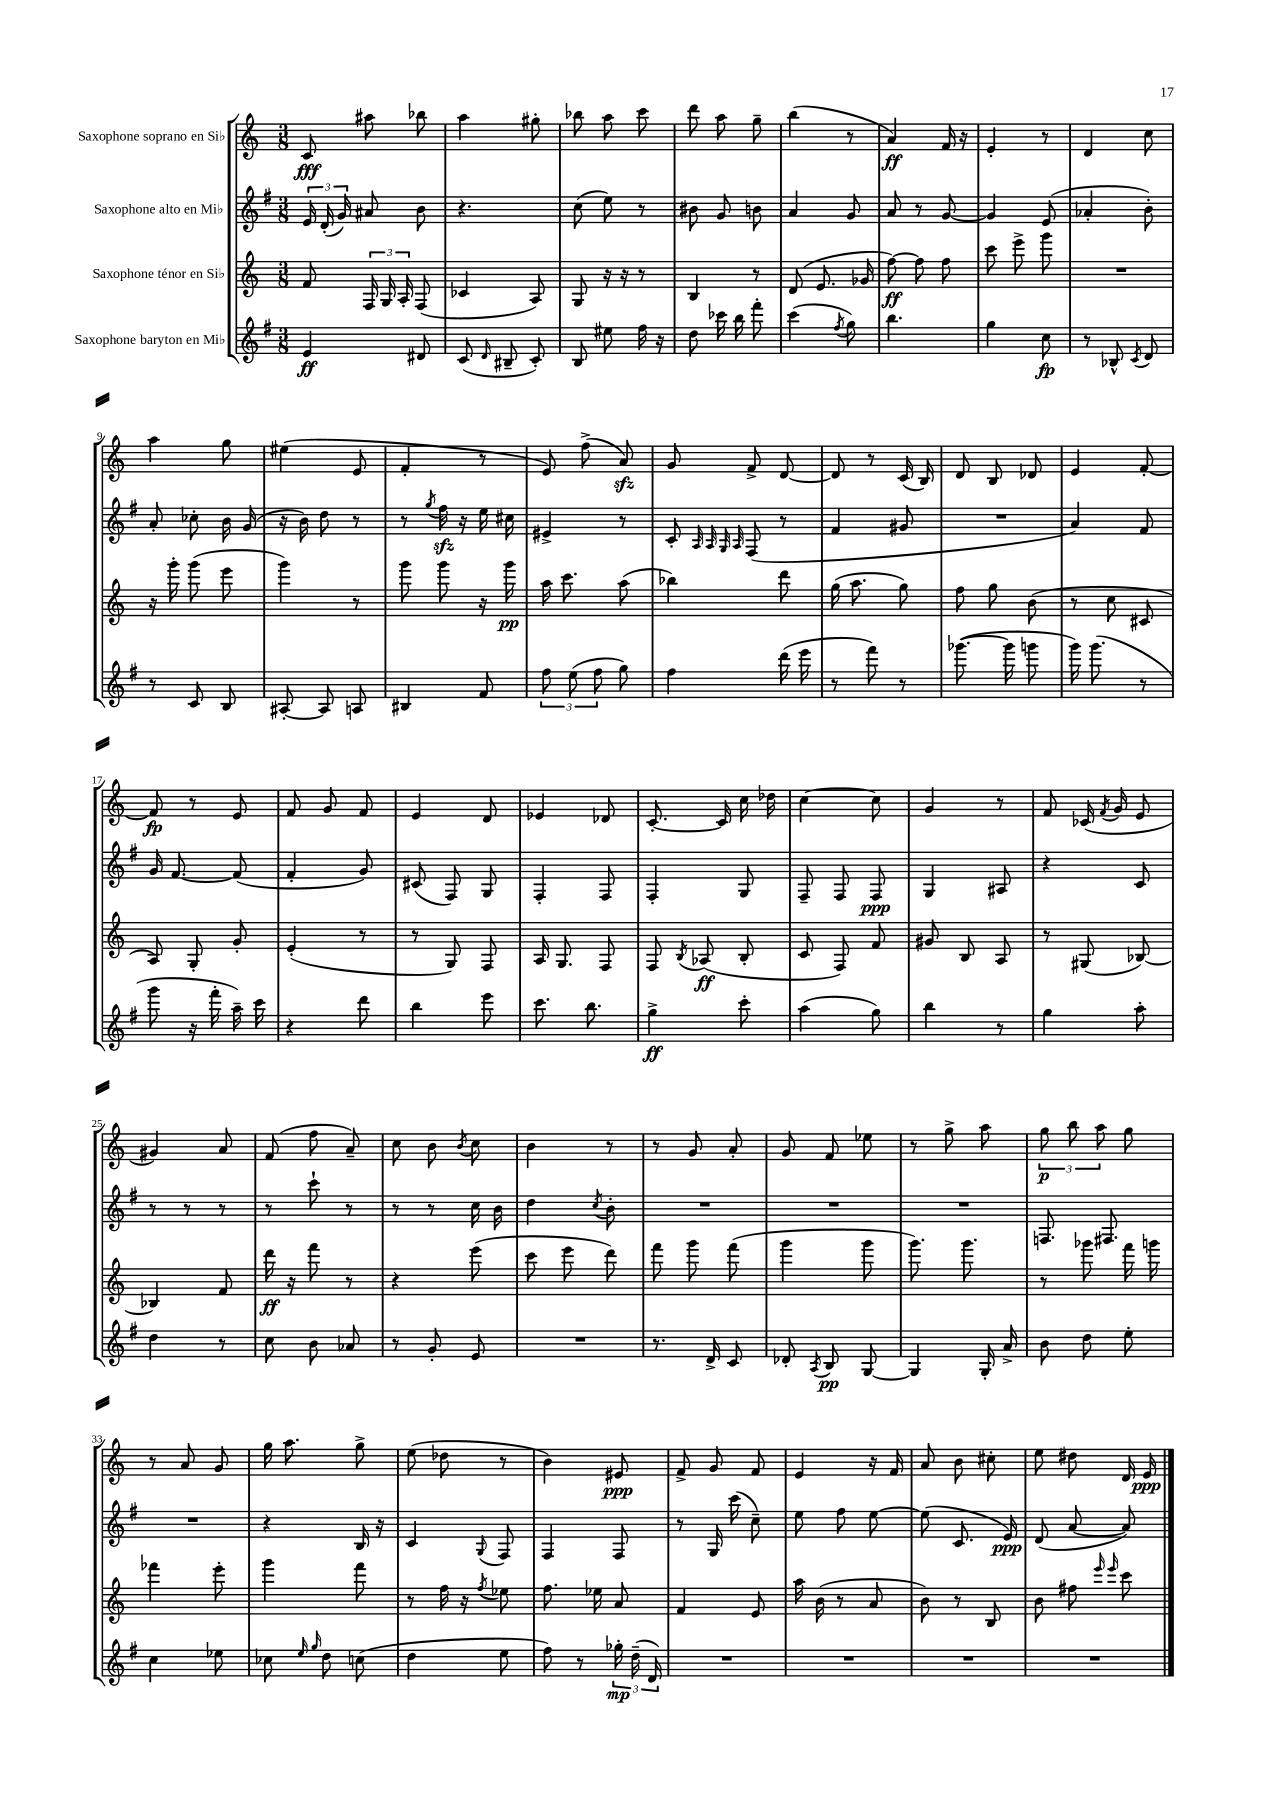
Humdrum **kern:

**kern	**dynam	**kern	**dynam	**kern	**dynam	**kern	**dynam
*part4	*part4	*part3	*part3	*part2	*part2	*part1	*part1
*staff4	*staff4	*staff3	*staff3	*staff2	*staff2	*staff1	*staff1
*I"Saxophone baryton en Mi♭	*	*I"Saxophone ténor en Si♭	*	*I"Saxophone alto en Mi♭	*	*I"Saxophone soprano en Si♭	*
*clefG2	*	*clefG2	*	*clefG2	*	*clefG2	*
*k[f#]	*	*k[]	*	*k[f#]	*	*k[]	*
*M3/8	*	*M3/8	*	*M3/8	*	*M3/8	*
=1	=1	=1	=1	=1	=1	=1	=1
4e/	ff	8f/	.	24e/	.	8c/	fff
.	.	.	.	(24d'/	.	.	.
.	.	.	.	24g/)	.	.	.
.	.	24F/	.	8a#X/	.	8aa#X\	.
.	.	24G/	.	.	.	.	.
.	.	24A'/	.	.	.	.	.
8d#X/	.	(8F/	.	8b\	.	8bb-X\	.
=2	=2	=2	=2	=2	=2	=2	=2
(8c/	.	4c-X/	.	4.r	.	4aa\	.
16qqd/	.	.	.	.	.	.	.
8B#X~/	.	.	.	.	.	.	.
8c'/)	.	8A/)	.	.	.	8gg#X'\	.
=3	=3	=3	=3	=3	=3	=3	=3
8B/	.	8G/	.	(8cc\	.	8bb-X\	.
8ee#X\	.	16r	.	8ee\)	.	8aa\	.
.	.	16r	.	.	.	.	.
16ff#\	.	8r	.	8r	.	8ccc\	.
16r	.	.	.	.	.	.	.
=4	=4	=4	=4	=4	=4	=4	=4
8dd\	.	4B/	.	8b#X\	.	8ddd\	.
16ccc-X\	.	.	.	8g/	.	8aa\	.
16bb\	.	.	.	.	.	.	.
8fff#'\	.	8r	.	8bn\	.	8gg~\	.
=5	=5	=5	=5	=5	=5	=5	=5
(4ccc\	.	(8d/	.	4a/	.	(4bb\	.
.	.	8.e/	.	.	.	.	.
8qff#/	.	.	.	.	.	.	.
8gg\)	.	.	.	8g/	.	8r	.
.	.	16g-X/	.	.	.	.	.
=6	=6	=6	=6	=6	=6	=6	=6
4.bb\	.	[8ff\)	ff	8a/	.	4a/)	ff
.	.	8ff\]	.	8r	.	.	.
.	.	8ff\	.	[8g/	.	16f/	.
.	.	.	.	.	.	16r	.
=7	=7	=7	=7	=7	=7	=7	=7
4gg\	.	8ccc\	.	4g/]	.	4e'/	.
.	.	8eee^\	.	.	.	.	.
8cc\	fp	8ggg\	.	(8e/	.	8r	.
=8	=8	=8	=8	=8	=8	=8	=8
8r	.	4.r	.	4a-X'/	.	4d/	.
8B-X^^/	.	.	.	.	.	.	.
8qc/	.	.	.	.	.	.	.
8d/	.	.	.	8b'\)	.	8cc\	.
!!LO:LB:g=z
=9	=9	=9	=9	=9	=9	=9	=9
8r	.	16r	.	8a'/	.	4aa\	.
.	.	16ggg'\	.	.	.	.	.
8c/	.	(8ggg\	.	8cc-X'\	.	.	.
8B/	.	8eee\	.	16b\	.	8gg\	.
.	.	.	.	(16g/	.	.	.
=10	=10	=10	=10	=10	=10	=10	=10
[8A#X'/	.	4ggg\)	.	16r	.	(4ee#X\	.
.	.	.	.	16b\)	.	.	.
8A#/]	.	.	.	8dd\	.	.	.
8An/	.	8r	.	8r	.	8e/	.
=11	=11	=11	=11	=11	=11	=11	=11
4B#X/	.	8ggg\	.	8r	.	4f'/	.
.	.	.	.	8qgg/	.	.	.
.	.	8ggg\	.	16ff#zz\	.	.	.
.	.	.	.	16r	.	.	.
8f#/	.	16r	.	16ee\	.	8r	.
.	.	16ggg\	pp	16cc#X\	.	.	.
=12	=12	=12	=12	=12	=12	=12	=12
12ff#\	.	16aa\	.	4e#X^/	.	8e/)	.
.	.	8.ccc\	.	.	.	.	.
(12ee\	.	.	.	.	.	.	.
.	.	.	.	.	.	(8ff^\	.
12ff#\	.	.	.	.	.	.	.
8gg\)	.	(8aa\	.	8r	.	8azz/)	.
=13	=13	=13	=13	=13	=13	=13	=13
4ff#\	.	4bb-X\)	.	8c'/	.	8g/	.
.	.	.	.	32qqA/	.	.	.
.	.	.	.	32qqA/	.	.	.
.	.	.	.	32qqG/	.	.	.
.	.	.	.	32qqA/	.	.	.
.	.	.	.	(8F#/	.	8f^/	.
(16ddd\	.	8ddd\	.	8r	.	[8d/	.
16eee\	.	.	.	.	.	.	.
=14	=14	=14	=14	=14	=14	=14	=14
8r	.	(16gg\	.	4f#/	.	8d/]	.
.	.	8.aa\	.	.	.	.	.
8fff#\)	.	.	.	.	.	8r	.
8r	.	8gg\)	.	8g#X/	.	(16c/	.
.	.	.	.	.	.	16B/)	.
=15	=15	=15	=15	=15	=15	=15	=15
([8.ggg-X\	.	8ff\	.	4.r	.	8d/	.
.	.	8gg\	.	.	.	8B/	.
16ggg-\]	.	.	.	.	.	.	.
8gggn\	.	(8b\	.	.	.	8d-X/	.
=16	=16	=16	=16	=16	=16	=16	=16
16ggg\)	.	8r	.	4a/)	.	4e/	.
(8.ggg\	.	.	.	.	.	.	.
.	.	8cc\	.	.	.	.	.
8r	.	8c#X/	.	8f#/	.	[8f'/	.
!!LO:LB:g=z
=17	=17	=17	=17	=17	=17	=17	=17
8ggg\	.	8A/)	.	16g/	.	8f/]	fp
.	.	.	.	[8.f#/	.	.	.
16r	.	8G'/	.	.	.	8r	.
16fff#'\	.	.	.	.	.	.	.
16aa~\)	.	8g'/	.	(8f#/]	.	8e/	.
16ccc\	.	.	.	.	.	.	.
=18	=18	=18	=18	=18	=18	=18	=18
4r	.	(4e'/	.	4f#'/	.	8f/	.
.	.	.	.	.	.	8g/	.
8ddd\	.	8r	.	8g/)	.	8f/	.
=19	=19	=19	=19	=19	=19	=19	=19
4bb\	.	8r	.	(8c#X/	.	4e/	.
.	.	8G/)	.	8F#/)	.	.	.
8eee\	.	8F/	.	8G/	.	8d/	.
=20	=20	=20	=20	=20	=20	=20	=20
8.ccc\	.	16A/	.	4F#'/	.	4e-X/	.
.	.	8.G/	.	.	.	.	.
8.bb\	.	.	.	.	.	.	.
.	.	8F/	.	8F#/	.	8d-X/	.
=21	=21	=21	=21	=21	=21	=21	=21
4gg^\	ff	8F/	.	4F#'/	.	[8.c'/	.
.	.	8qB/	.	.	.	.	.
.	.	(8A-X/	ff	.	.	.	.
.	.	.	.	.	.	16c/]	.
8ccc'\	.	8B'/	.	8G/	.	16cc\	.
.	.	.	.	.	.	16dd-X\	.
=22	=22	=22	=22	=22	=22	=22	=22
(4aa\	.	8c/	.	8F#~/	.	[4cc\	.
.	.	8F/)	.	8F#/	.	.	.
8gg\)	.	8f/	.	8F#/	ppp	8cc\]	.
=23	=23	=23	=23	=23	=23	=23	=23
4bb\	.	8g#X/	.	4G/	.	4g/	.
.	.	8B/	.	.	.	.	.
8r	.	8A/	.	8A#X/	.	8r	.
=24	=24	=24	=24	=24	=24	=24	=24
4gg\	.	8r	.	4r	.	8f/	.
.	.	(8G#X/	.	.	.	(16c-X/	.
.	.	.	.	.	.	8qf/	.
.	.	.	.	.	.	16g/	.
8aa'\	.	[8B-X/)	.	8c/	.	8e/	.
!!LO:LB:g=z
=25	=25	=25	=25	=25	=25	=25	=25
4dd\	.	4B-X/]	.	8r	.	4g#X/)	.
.	.	.	.	8r	.	.	.
8r	.	8f/	.	8r	.	8a/	.
=26	=26	=26	=26	=26	=26	=26	=26
8cc\	.	16ddd\	ff	8r	.	(8f/	.
.	.	16r	.	.	.	.	.
8b\	.	8fff\	.	8ccc`\	.	8ff\	.
8a-X/	.	8r	.	8r	.	8a~/)	.
=27	=27	=27	=27	=27	=27	=27	=27
8r	.	4r	.	8r	.	8cc\	.
8g'/	.	.	.	8r	.	8b\	.
.	.	.	.	.	.	8qb/	.
8e/	.	(8eee\	.	16cc\	.	8cc\	.
.	.	.	.	16b\	.	.	.
=28	=28	=28	=28	=28	=28	=28	=28
4.r	.	8ccc\	.	4dd\	.	4b\	.
.	.	8eee\	.	.	.	.	.
.	.	.	.	8qcc/	.	.	.
.	.	8ddd\)	.	8b'\	.	8r	.
=29	=29	=29	=29	=29	=29	=29	=29
8.r	.	8fff\	.	4.r	.	8r	.
.	.	8ggg\	.	.	.	8g/	.
16d^/	.	.	.	.	.	.	.
8c/	.	(8fff\	.	.	.	8a'/	.
=30	=30	=30	=30	=30	=30	=30	=30
8d-X'/	.	4ggg\	.	4.r	.	8g/	.
8qA/	.	.	.	.	.	.	.
8B/	pp	.	.	.	.	8f/	.
[8G/	.	8ggg\	.	.	.	8ee-X\	.
=31	=31	=31	=31	=31	=31	=31	=31
4G/]	.	8.ggg\)	.	4.r	.	8r	.
.	.	.	.	.	.	8gg^\	.
.	.	8.ggg\	.	.	.	.	.
16G'/	.	.	.	.	.	8aa\	.
16a^/	.	.	.	.	.	.	.
=32	=32	=32	=32	=32	=32	=32	=32
8b\	.	8r	.	8.Fn/	.	12gg\	p
.	.	.	.	.	.	12bb\	.
8dd\	.	8ggg-X\	.	.	.	.	.
.	.	.	.	.	.	12aa\	.
.	.	.	.	8.F#X/	.	.	.
8ee'\	.	16fff\	.	.	.	8gg\	.
.	.	16gggn\	.	.	.	.	.
!!LO:LB:g=z
=33	=33	=33	=33	=33	=33	=33	=33
4cc\	.	4fff-X\	.	4.r	.	8r	.
.	.	.	.	.	.	8a/	.
8ee-X\	.	8eee'\	.	.	.	8g/	.
=34	=34	=34	=34	=34	=34	=34	=34
8cc-X\	.	4ggg\	.	4r	.	16gg\	.
.	.	.	.	.	.	8.aa\	.
16qqee/	.	.	.	.	.	.	.
16qqgg/	.	.	.	.	.	.	.
8dd\	.	.	.	.	.	.	.
(8ccn\	.	8fff\	.	16B/	.	8gg^\	.
.	.	.	.	16r	.	.	.
=35	=35	=35	=35	=35	=35	=35	=35
4dd\	.	8r	.	4c/	.	(8ee\	.
.	.	16ff\	.	.	.	8dd-X\	.
.	.	16r	.	.	.	.	.
.	.	8qff/	.	8qqG/	.	.	.
8ee\	.	8ee-X\	.	8F#/	.	8r	.
=36	=36	=36	=36	=36	=36	=36	=36
8ff#\)	.	8.ff\	.	4F#/	.	4b\)	.
8r	.	.	.	.	.	.	.
.	.	16ee-X\	.	.	.	.	.
24gg-X'\	mp	8a/	.	8F#/	.	8e#X/	ppp
(24dd~\	.	.	.	.	.	.	.
24d/)	.	.	.	.	.	.	.
=37	=37	=37	=37	=37	=37	=37	=37
4.r	.	4f/	.	8r	.	8f^/	.
.	.	.	.	16G/	.	8g/	.
.	.	.	.	(16ccc\	.	.	.
.	.	8e/	.	8cc~\)	.	8f/	.
=38	=38	=38	=38	=38	=38	=38	=38
4.r	.	16aa\	.	8ee\	.	4e/	.
.	.	(16b\	.	.	.	.	.
.	.	8r	.	8ff#\	.	.	.
.	.	8a/	.	[8ee\	.	16r	.
.	.	.	.	.	.	16f/	.
=39	=39	=39	=39	=39	=39	=39	=39
4.r	.	8b\)	.	(8ee\]	.	8a/	.
.	.	8r	.	8.c/	.	8b\	.
.	.	8B/	.	.	.	8cc#X'\	.
.	.	.	.	16e/)	ppp	.	.
=40	=40	=40	=40	=40	=40	=40	=40
4.r	.	8b\	.	(8d/	.	8ee\	.
.	.	8ff#X\	.	[8a/	.	8dd#X\	.
.	.	16qqeee/	.	.	.	.	.
.	.	16qqeee/	.	.	.	.	.
.	.	8ccc\	.	8a/])	.	16d/	.
.	.	.	.	.	.	16e/	ppp
==	==	==	==	==	==	==	==
*-	*-	*-	*-	*-	*-	*-	*-
